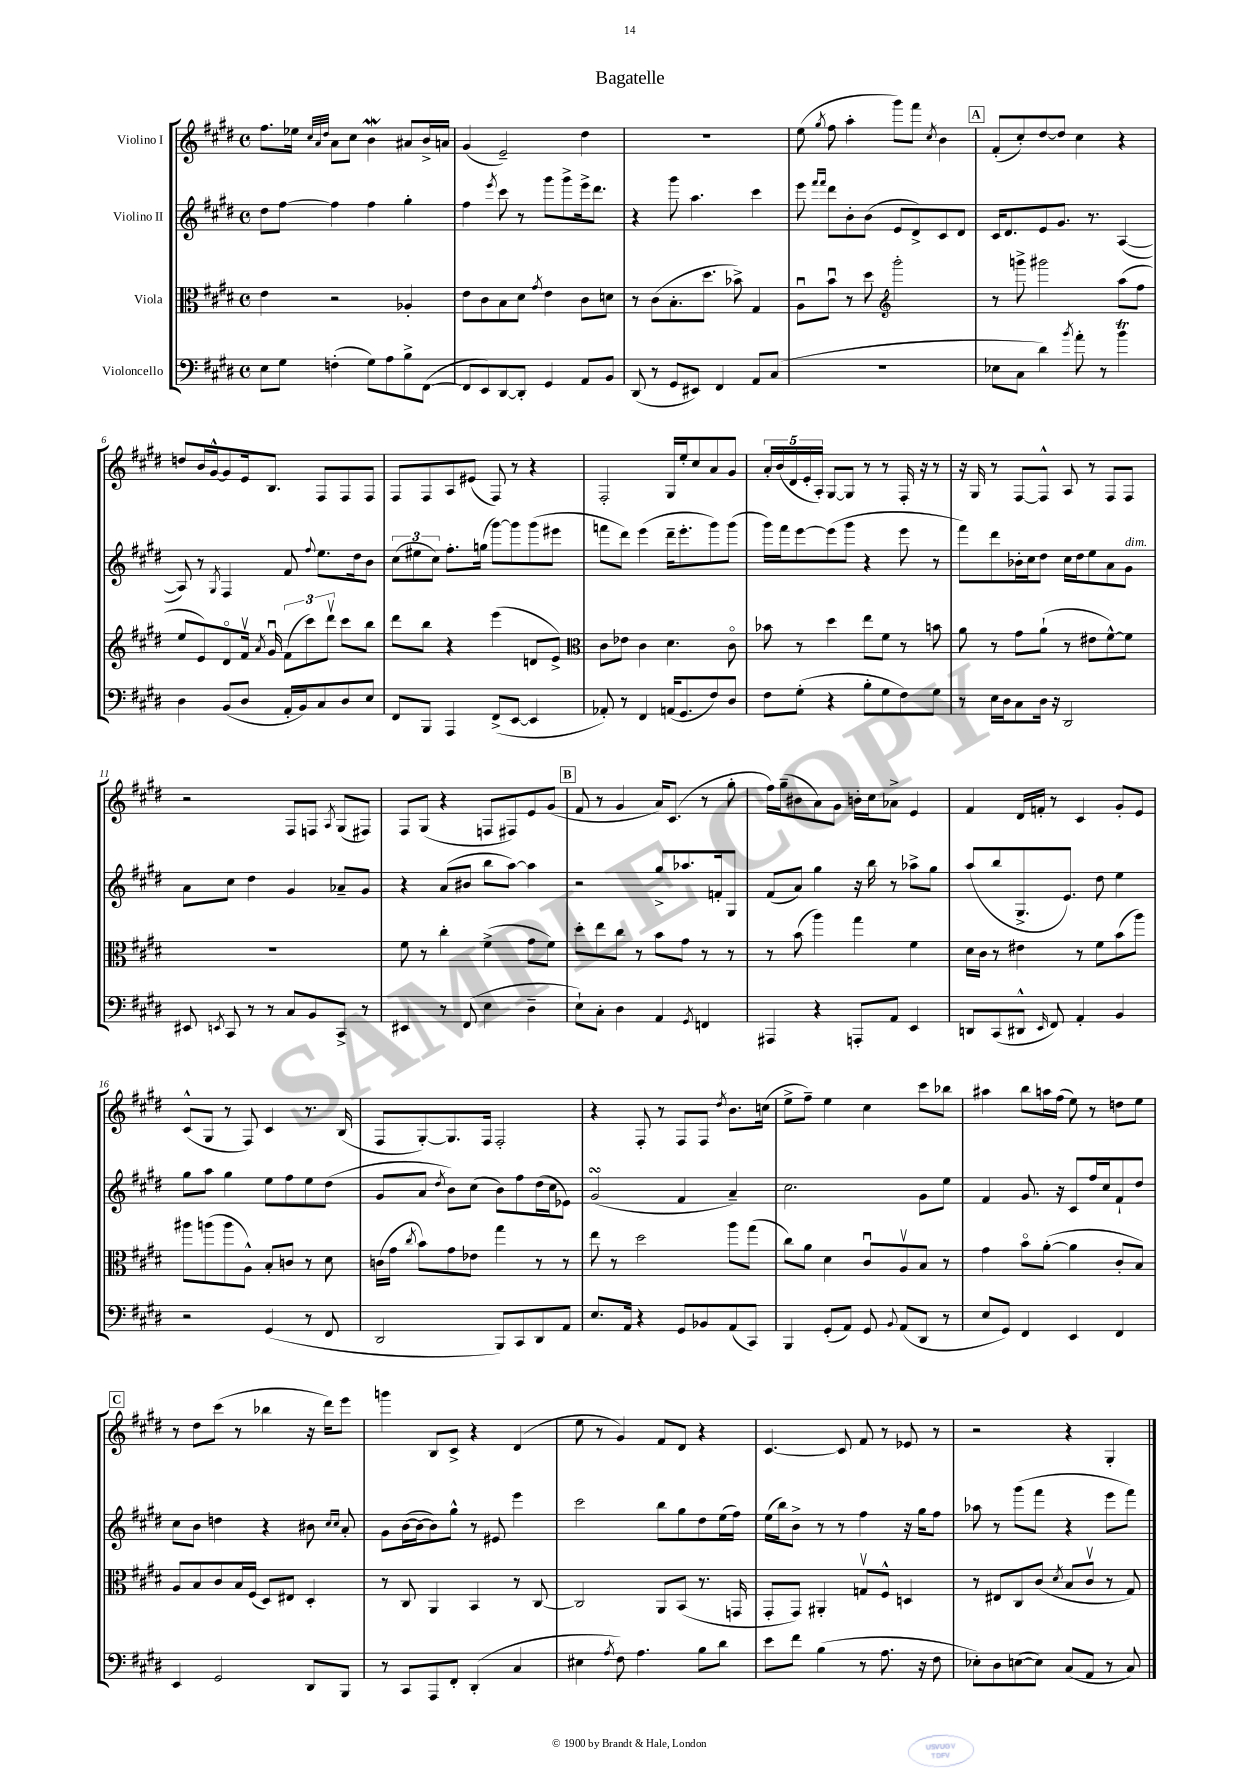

**kern	**kern	**kern	**kern
*staff4	*staff3	*staff2	*staff1
*clefF4	*clefC3	*clefG2	*clefG2
*k[f#c#g#d#]	*k[f#c#g#d#]	*k[f#c#g#d#]	*k[f#c#g#d#]
*M4/4	*M4/4	*M4/4	*M4/4
*met(c)	*met(c)	*met(c)	*met(c)
8E	4e	8dd#	8.ff#
8G#	.	[8ff#	.
.	.	.	16ee-
.	.	.	32qqcc#
.	.	.	32qqa
.	.	.	32qqdd#
(4F'	2r	4ff#]	8a
.	.	.	8cc#
8G#)	.	4ff#	4b
8A	.	.	.
8B^	4A-'	4gg#'	8a#
([8FF#	.	.	16b^
.	.	.	16a
=	=	=	=
8FF#]	8e	4ff#	(4g#
8EE)	8c#	.	.
.	.	8qeee	.
[8DD#	8B	8ccc#	2e~)
8DD#']	8d#	8r	.
.	8qg#	.	.
4GG#	4e	8ggg#	.
.	.	8ggg#^	.
8AA	8c#	16eee^	4dd#
.	.	8.ddd#	.
8BB	8d	.	.
=	=	=	=
(8DD#	8r	4r	1r
8r	(8c#	.	.
8GG#	8.B'	8ggg#	.
8EE#)	.	4.aa	.
.	8.dd#	.	.
4FF#	.	.	.
.	8b-^)	.	.
8AA	4G#	4ccc#	.
(8C#	.	.	.
=	=	=	=
1r	8Au	8eee	(8ee
.	.	16qqfff#	.
.	.	16qqfff#	8qgg#
.	8bu	8ddd#	8ff#
.	8r	8b'	4aa'
.	8dd#	(8b	.
*	*clefG2	*	*
.	2ggg#'	8e	8ggg#)
.	.	8d#^)	8fff#
.	.	.	8qcc#
.	.	8c#	4b
.	.	8d#	.
=	=	=	=
8E-	8r	16c#	(8f#'
.	.	8.d#	.
8C#	8ggg^	.	8cc#')
4d#)	2ggg#	8e	[8dd#
.	.	8.g#	8dd#]
8qb	.	.	.
8a'	.	.	4cc#
.	.	8.r	.
8r	.	.	.
4b	(8aa	([4A	4r
.	8ff#	.	.
=	=	=	=
4D#	8ee	8A])	8dd
.	8e)	8r	16b
.	.	.	[16g#^^
.	.	8qG#	.
(8BB	8d#o	4F#	8g#]
8D#	16f#v	.	16e
.	8qa	.	.
.	16g#u	.	8.B
16AA'	(12f#	8f#	.
16BB)	.	.	.
.	12ccc#)	.	.
.	.	8qqff#	.
8C#	.	8.ee	8F#
.	12ddd#v	.	.
8D#	8ccc#	.	8F#
.	.	16dd#	.
8E	8bb	8b	8F#
=	=	=	=
8FF#	8ddd#	(12cc#	8F#
.	.	12ee#	.
8BBB	8bb	.	8F#
.	.	12cc#)	.
4AAA	4r	8.ff#'	8A
.	.	.	(8e#
.	.	(16gg	.
(8FF#^	(4eee	[8ggg#)	8F#)
[8EE	.	8ggg#]	8r
4EE]	8d	(8ggg#	4r
.	8e^)	8eee#	.
=	=	=	=
*	*clefC3	*	*
8AA-')	8c#	8fff	2F#'
8r	8e-	8ddd#)	.
4FF#	4c#	(4eee	.
(16AA	4.d#	16ddd#~	16G#
8.GG#	.	8.eee'	16ee'
.	.	.	8cc#
8F#)	.	8ggg#)	8a
8D#	8c#o	(8ggg#	8g#
=	=	=	=
8F#	8b-	16ggg#)	20a'
.	.	.	(20b
.	.	16fff#	.
.	.	.	20d#
(8G#'	8r	[8eee	.
.	.	.	20e'
.	.	.	20A')
4r	4dd#	(8eee]	[8G#
.	.	8ggg#	8G#]
8B'	8ee	4r	8r
8G#	8f#	.	8r
8F#)	8r	8eee	16F#'
.	.	.	16r
8G#	8b	8r	8r
=	=	=	=
8r	8a	8fff#)	16r
.	.	.	16G#
16E	8r	8ddd#	8r
16D#	.	.	.
8C#	8g#	16b-'	[8F#
.	.	16cc#	.
16D#	(8a`	8dd#	8F#^^]
16r	.	.	.
2DD#	8r	16cc#	8A
.	.	16dd#	.
.	8e#	8ee	8r
.	[8f#^^)	8a	8F#
.	8f#]	8g#	8F#
=	=	=	=
8EE#	1r	8a	2r
8qEE	.	.	.
8CC#	.	8cc#	.
8r	.	4dd#	.
8r	.	.	.
8C#	.	4g#	8F#
8BB	.	.	8F
.	.	.	8qA
8CC#^	.	8a-~	(8G#
8r	.	8g#	8F#)
=	=	=	=
4EE#	8f#	4r	8F#
.	8r	.	(8G#
8r	4cc#'	(8a	4r
(8FF#	.	8b#	.
4E	(4f#^	8bb	8F
.	.	[8aa)	8F#)
4D#~	8g#	4aa]	8e
.	8f#)	.	(8g#
=	=	=	=
8E`)	8dd#'	2r	8f#
8C#'	8ee	.	8r
4D#	8cc#	.	4g#
.	8r	.	.
4AA	8b	8gg#^	16a)
.	.	.	(8.c#
.	8g#	8.aa-	.
8qGG#	.	.	.
4FF	8r	.	8r
.	.	16f'	.
.	8r	8G#	8gg#'
=	=	=	=
4AAA#	8r	(8f#	16ff#)
.	.	.	(16gg#~
.	(8b	8a)	8b#
4r	4aa)	4gg#	8a)
.	.	.	8g#
8AAA'	4gg#	16r	16b'
.	.	16bb	16cc#
8AA	.	8r	8a-^
4EE	4f#	8aa-^	4e
.	.	8gg#	.
=	=	=	=
8DD	16d#	(8aa	4f#
.	16c#	.	.
(8CC#	8r	8bb	.
8DD#^^	4e#	8.G#^	16d#
.	.	.	16f'
16qqEE	.	.	.
8FF#)	.	.	8r
.	.	8.e)	.
4AA'	8r	.	4c#
.	8f#	8dd#	.
4BB	(8b	4ee	8g#'
.	8aa)	.	8e
=	=	=	=
2r	8aa#	8gg#	(8c#^^
.	(8aa	8aa	8G#
.	8aa	4gg#	8r
.	8A^^)	.	8F#)
(4GG#	8B'	8ee	4c#
.	8c	8ff#	.
8r	8r	8ee	8.r
8FF#	8d#	(8dd#	.
.	.	.	(16B
=	=	=	=
2DD#	(16c	8g#	8F#
.	16g#	.	.
.	8qcc#	.	.
.	8b)	8a	[8G#')
.	.	8qdd#	.
.	8g#	8b)	8.G#]
.	8e-	(8cc#	.
.	.	.	16F#
8BBB)	4gg#	8b)	2F#'
8CC#	.	8ff#	.
8DD#	8r	(16dd#	.
.	.	16cc#	.
8AA	8r	8e-)	.
=	=	=	=
8.E	8ee	(2g#	4r
.	8r	.	.
16AA	.	.	.
4r	2dd#	.	8F#'
.	.	.	8r
8GG#	.	4f#	8F#
8BB-	.	.	8F#
.	.	.	8qdd#
(8AA	8aa	4a~)	8.b
8CC#)	(8gg#	.	.
.	.	.	(16cc
=	=	=	=
4BBB	8cc#)	2.cc#	8ee^
.	8a	.	8ff#~)
(8GG#'	4d#	.	4ee
8AA)	.	.	.
8GG#	8c#u	.	4cc#
8qqBB	.	.	.
(8AA	8Av	.	.
8DD#	8B	8g#	8ccc#
8r	8r	8ee	8bb-
=	=	=	=
8E	4g#	4f#	4aa#
8GG#)	.	.	.
4FF#	8bo	8.g#	8bb
.	([8a'	.	16aa
.	.	16r	(16ff#
4EE	4a]	8c#	8ee)
.	.	16ff#	8r
.	.	16cc#	.
4FF#	8c#'	8f#`	8dd
.	8B)	8dd#	8ee
=	=	=	=
4EE	8A	8cc#	8r
.	8B	8b	8dd#
2GG#	8c#	4dd	(8ccc#
.	16B	.	8r
.	(16F#	.	.
.	8D#)	4r	4bb-
.	8E#	.	.
8DD#	4D#'	8b#	16r
.	.	.	16ddd#)
.	.	16qqcc#	.
.	.	16qqcc#	.
8BBB	.	8a'	8eee
=	=	=	=
8r	8r	8g#	4ggg
8CC#	8C#	([16b	.
.	.	16b_	.
8AAA	4AA	8b])	8B
8FF#'	.	8gg#^^	8c#^
(4DD#'	4BB	8r	4r
.	.	8e#	.
4C#	8r	4eee	(4d#
.	[8C#	.	.
=	=	=	=
4E#	2C#]	2ccc#	8ee
.	.	.	8r
8qA	.	.	.
8F#)	.	.	4g#)
4.A	.	.	.
.	8AA	8bb	8f#
.	(8BB	8gg#	8d#
8B	8.r	8dd#	4r
8d#	.	(16ee	.
.	16GG	16ff#)	.
=	=	=	=
8e	8GG#'	(16ee	[4.c#
.	.	16bb)	.
8f#	8GG#)	8b^	.
(4B	4AA#'	8r	.
.	.	8r	8c#]
8r	8Gv	4ff#	8f#
8.A	8F#^^	.	8r
.	4D	16r	8e-
16r	.	16gg#	.
8F#	.	8ff#	8r
=	=	=	=
8E-')	8r	8aa-	2r
8D#	8E#	8r	.
([8E	8C#	(8ggg#	.
8E])	(8c#	8fff#	.
.	8qd#	.	.
(8C#	8B	4r	4r
8AA	8c#v	.	.
8r	8r	8eee	4G#'
8C#)	8G#)	8fff#)	.
==	==	==	==
*-	*-	*-	*-
